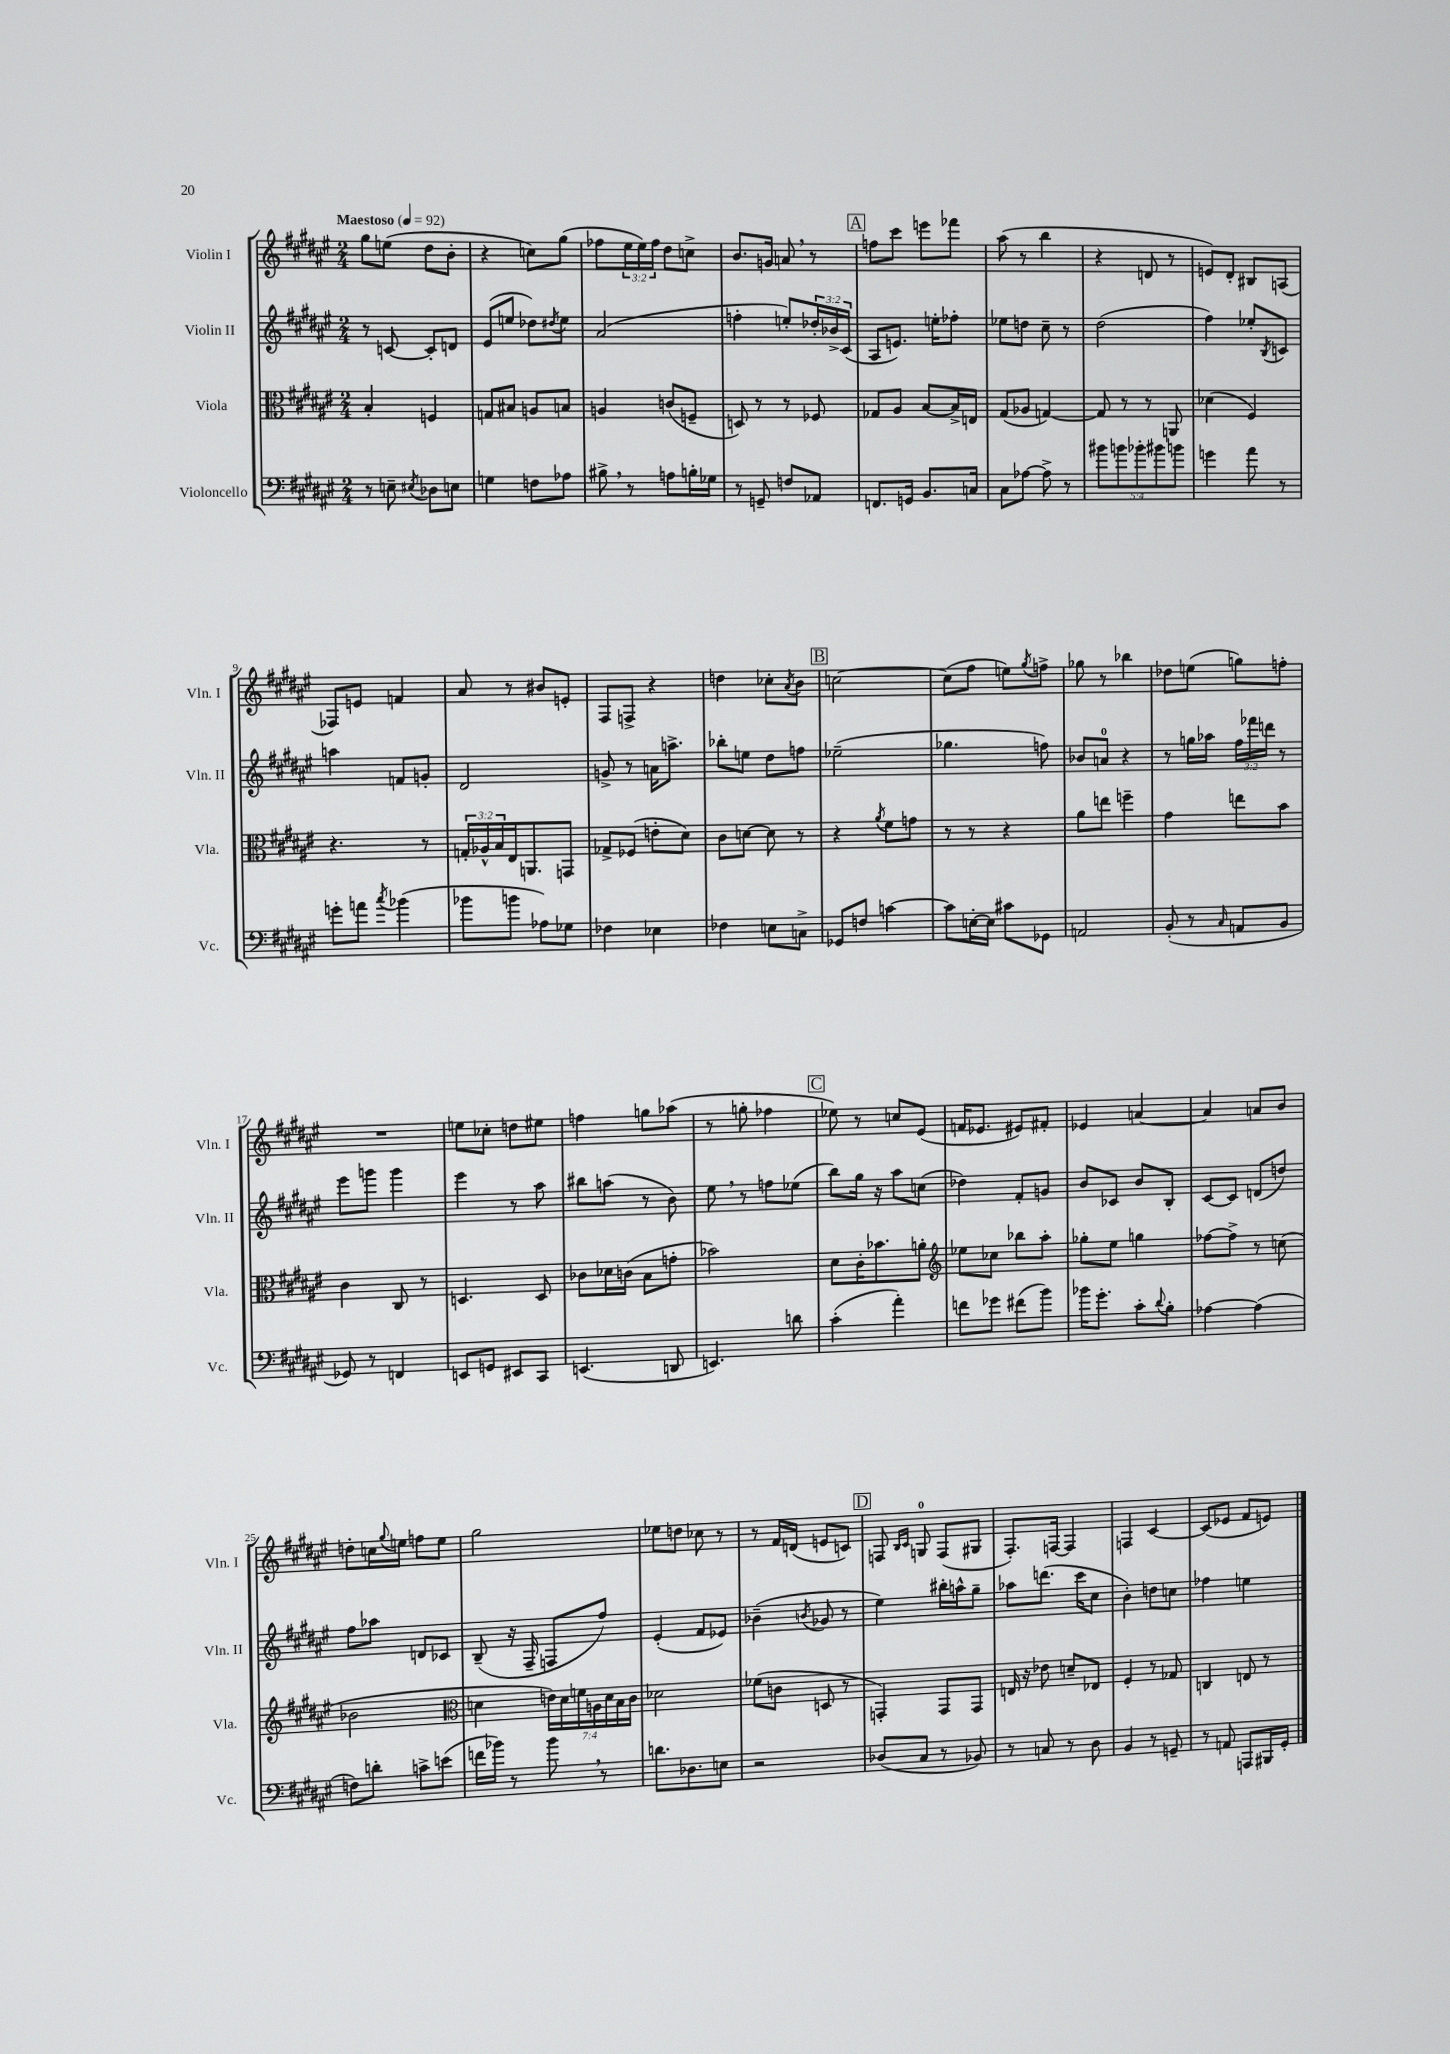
<<
\new StaffGroup <<
\new Staff = "s0" \with { instrumentName = "Violin I" shortInstrumentName = "Vln. I" } {
    \clef treble \key fis \major \numericTimeSignature \time 2/4 \override Staff.TupletNumber.text = #tuplet-number::calc-fraction-text \tempo "Maestoso" 4 = 92
    gis''8 e''8( dis''8 b'8-. |
    r4 c''8) gis''8( |
    fes''8 \tuplet 3/2 { eis''16 eis''16) fes''16 } dis''8 c''8-> |
    b'8. g'16 a'8 \breathe r8 |
    \mark \markup { \box "A" } f''8 cis'''8 e'''8 fes'''8 |
    ais''8( r8 b''4 |
    r4 d'8 r8 |
    e'8) dis'8-. bis8 a8( |
    fes8) e'8 f'4 |
    ais'8 r8 bis'8 e'8-. |
    fis8 f8-> r4 |
    d''4 ces''8-. \acciaccatura { ais'8 } b'8 |
    \mark \markup { \box "B" } c''2~ |
    c''8( fis''8 e''8) \acciaccatura { gis''8 } f''8-> |
    ges''8 r8 bes''4 |
    des''8 e''8( g''8) f''8-. |
    R2 |
    e''8 ces''8-. d''8 eis''8 |
    f''4 g''8 aes''8( |
    r8 g''8-. fes''4 |
    \mark \markup { \box "C" } ees''8) r8 c''8 eis'8( |
    f'16 ees'8. eis'8) fis'8-. |
    ees'4 a'4~ |
    a'4 a'8 b'8 |
    d''8-. c''16 \appoggiatura { gis''8 } e''16 f''8 e''8 |
    gis''2 |
    ees''8 d''8 ces''8 r8 |
    r8 fis'16 d'16( e'8 c'8) |
    \mark \markup { \box "D" } f8 \grace { b16 cis'16 } g8-0 f8( gis8 |
    fis8.-.) f16~ f4 |
    f4 cis'4~ |
    cis'8( ees'8 fis'8 e'8) \bar "|." |
}
\new Staff = "s1" \with { instrumentName = "Violin II" shortInstrumentName = "Vln. II" } {
    \clef treble \key fis \major \numericTimeSignature \time 2/4 \override Staff.TupletNumber.text = #tuplet-number::calc-fraction-text
    r8 c'8~ c'8-. d'8 |
    eis'8( e''8 des''8) \acciaccatura { dis''8 } e''8 |
    ais'2( |
    f''4-. e''8-.) \tuplet 3/2 { des''16-. bes'16-> cis'16( } |
    \mark \markup { \box "A" } ais8 e'8.) e''16-. fes''8-. |
    ees''8 d''8 cis''8-- r8 |
    dis''2( |
    fis''4) ees''8-. \acciaccatura { b8 } c'8 |
    a''4 f'8 g'8-. |
    dis'2 |
    g'8-> r8 a'16 a''8.-> |
    bes''8-. e''8 dis''8 f''8 |
    \mark \markup { \box "B" } ees''2--( |
    ges''4. f''8) |
    bes'8 a'8-0 r4 |
    r8 g''16 aes''16 \tuplet 3/2 { fis''16 fes'''16 d'''16 } r8 |
    eis'''8 g'''8 g'''4 |
    eis'''4 r8 ais''8 |
    bis''8 a''8( r8 b'8) |
    eis''8 \breathe r8 f''8 ees''8( |
    \mark \markup { \box "C" } b''8) gis''16 r16 ais''8 c''8( |
    des''4) fis'8-. g'8 |
    b'8 ces'8 b'8 b8-. |
    cis'8~ cis'8 d'8( d''8) |
    fis''8 aes''8 d'8 ces'8 |
    b8--( r16 fis16-- f8 fis''8) |
    eis'4-.( fis'8 ees'8) |
    bes'4--( \acciaccatura { b'8 } ges'8 r8 |
    \mark \markup { \box "D" } eis''4) bis''16-. a''16-^ gis''8-- |
    aes''8 d'''8.( cis'''16 cis''8 |
    b'4-.) d''8 c''8 |
    fes''4 e''4 \bar "|." |
}
\new Staff = "s2" \with { instrumentName = "Viola" shortInstrumentName = "Vla." } {
    \clef alto \key fis \major \numericTimeSignature \time 2/4 \override Staff.TupletNumber.text = #tuplet-number::calc-fraction-text
    b4-. f4 |
    g8 bis8 a8 b8 |
    a4 c'8( f8-- |
    d8) r8 r8 fes8 |
    \mark \markup { \box "A" } ges8 ais8 b8~ b16-> e16 |
    gis8( aes8 g4~) |
    g8 r8 r8 a,8 |
    des'4( fis4) |
    r4. r8 |
    \tuplet 3/2 { g16-. aes16-^ b16 } eis16 a,8. g,8 |
    ges8-> fes8( e'8-. dis'8) |
    cis'8 d'8~ d'8 r8 |
    \mark \markup { \box "B" } r4 \acciaccatura { ais'8 } fis'8 g'8 |
    r8 r8 r4 |
    ais'8 e''8 f''4-- |
    gis'4 e''8 b'8 |
    cis'4 cis8 r8 |
    d4. d8 |
    ces'8 des'16 c'16( b8 g'8-. |
    bes'2) |
    \mark \markup { \box "C" } dis'8 cis'16-. bes'8. a'8-. |
    \clef treble ees''8 ces''8 bes''8 ais''8-. |
    ges''8-. eis''8 g''4 |
    fes''8~ fes''8-> r8 c''8( |
    bes'2 |
    \clef alto d'4 \tuplet 7/4 { e'16) d'16 f'16 a16 d'16 b16 cis'16 } |
    des'2 |
    fes'8( c'8 d8 r8 |
    \mark \markup { \box "D" } g,4-.) g,8 g,8 |
    e16 r16 ees'8 d'8-- ees8 |
    fis4-. r8 ges8 |
    c4 e8 r8 \bar "|." |
}
\new Staff = "s3" \with { instrumentName = "Violoncello" shortInstrumentName = "Vc." } {
    \clef bass \key fis \major \numericTimeSignature \time 2/4 \override Staff.TupletNumber.text = #tuplet-number::calc-fraction-text
    r8 e8-- \acciaccatura { eis8 } des8 e8 |
    g4 f8 aes8 |
    bis8-> \breathe r8 a8 b16-. ges16 |
    r8 g,8-- f8 aes,8 |
    \mark \markup { \box "A" } f,8. g,16 b,8. c16 |
    cis8 aes8~ aes8-> r8 |
    \tuplet 5/4 { bis'8 b'8 bes'8-. bis'8 b'8 } |
    g'4 ais'8 r8 |
    g'8-. a'8 \acciaccatura { cis''8 } bes'4( |
    bes'8 b'8 aes8) ges8 |
    fes4 ees4 |
    fes4 e8 c8-> |
    \mark \markup { \box "B" } ges,8 f8 c'4~ |
    c'8 e16~-. e16 cis'8 ges,8 |
    a,2 |
    b,8-.( r8 \grace { cis16 } a,8 b,8 |
    ges,8) r8 f,4 |
    e,8 g,8 eis,8 cis,8 |
    e,4.( d,8 |
    e,4.) d'8 |
    \mark \markup { \box "C" } cis'4-.( ais'4-.) |
    f'8 ges'8 fis'8( b'8) |
    bes'16 gis'8.-. cis'8-. \appoggiatura { dis'8 } b8-. |
    aes4~ aes4( |
    f8) d'8-. c'8-> e'8( |
    f'16 bes'16) r8 bes'8 \breathe r8 |
    d'8. des8. e8 |
    r2 |
    \mark \markup { \box "D" } des8( cis8 r8 bes,8) |
    r8 c8 r8 dis8 |
    b,4 r8 g,8-- |
    r8 a,8 a,,8 bis,,16 gis,16-. \bar "|." |
}
>>
>>
